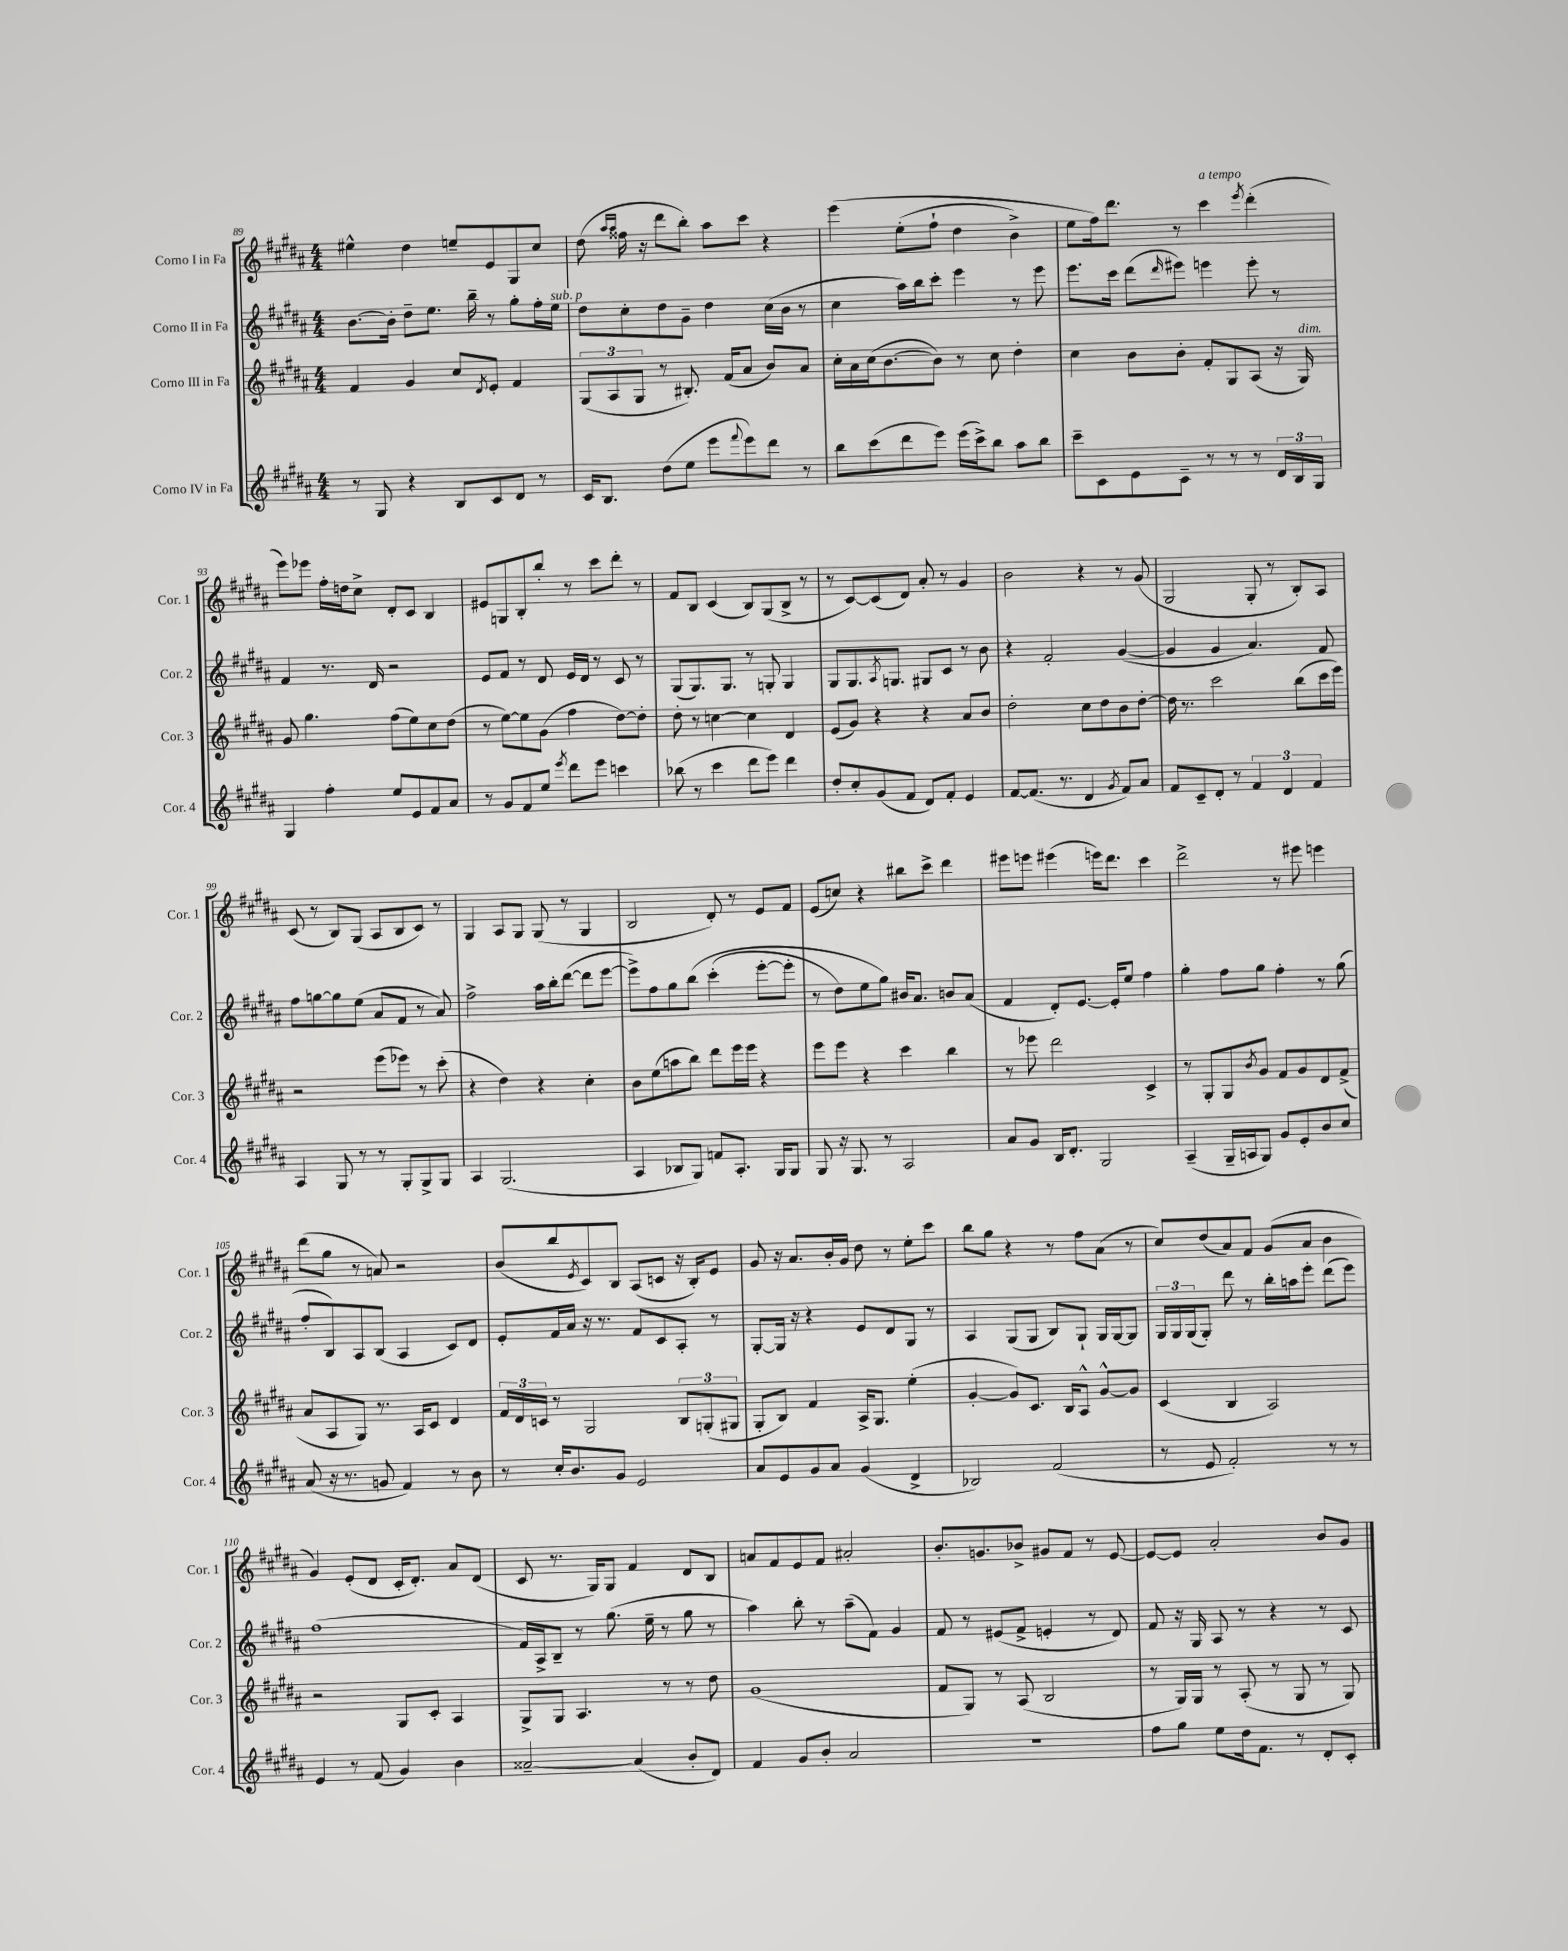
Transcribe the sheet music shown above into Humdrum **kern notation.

**kern	**kern	**kern	**kern
*staff4	*staff3	*staff2	*staff1
*clefG2	*clefG2	*clefG2	*clefG2
*k[f#c#g#d#a#]	*k[f#c#g#d#a#]	*k[f#c#g#d#a#]	*k[f#c#g#d#a#]
*M4/4	*M4/4	*M4/4	*M4/4
8r	4f#/	[8.b\L	4ee#^^\
8G#/	.	.	.
.	.	16b'\]Jk	.
4r	4g#/	8dd#~\L	4dd#\
.	.	8.ee\J	.
8B/L	8cc#/L	.	8ee~/L
.	.	16bb~\	.
.	8qd#/	.	.
8c#/	8e'/J	8r	8e/
8d#/J	4f#/	8gg#'\L	8G#/
8r	.	16ff#'\L	8cc#/J
.	.	16ee\JJ	.
=	=	=	=
16c#/LK	(12G#/L	8dd#\L	(8dd#\
8.B/J	.	.	.
.	12A#/	.	.
.	.	.	16qqaa#/LL
.	.	.	16qqaa#/JJ
.	.	8cc#'\	16ff##\
.	12G#/J	.	.
.	.	.	16r
(8dd#\L	8r	8dd#\	8ddd#\L
8ee\J	8.B#'/)	8g#~\J	8bb'\J)
8eee\L	.	4dd#\	8aa#\L
.	(16f#/LK	.	.
8qqfff#/	.	.	.
8eee\)	8a#/J	.	8ccc#\J
8ddd#\J	8b/L)	(16cc#\LL	4r
.	.	16b\JJ	.
8r	8a#/J	8r	.
=	=	=	=
8bb\L	16cc#'\LL	4cc#\	&(4eee\
.	16a#\	.	.
(8ccc#\	(16cc#\J	.	.
.	[8.b\	.	.
8ddd#\	.	16aa#\LL)	(8ee'\L
.	.	16bb\J	.
8eee\J)	8b\]J)	8ccc#'\J	8ff#`\J
(16eee\LL	8r	4eee\	4dd#\
16ccc#^\J)	.	.	.
8bb\J	8cc#\	.	.
8aa#\L	4dd#'\	8r	4b^\)
8bb\J	.	8eee\	.
=	=	=	=
8ccc#~\L	4cc#\	8.eee\L	8ee\L
8c#\	.	.	16ff#\k&)
.	.	16ccc#\Jk	8.ddd#\J
8e\	8b\L	(8ddd#\L	.
.	.	16qqddd#/	.
8c#~\J	8b'\J	8eee#\J)	8r
8r	8f#'/L	4eee\	4ccc#\
8r	8G#/	.	.
.	.	.	8qeee/
8r	(8A#/J	8eee'\	(4ddd#'\
24d#/LL	16r	8r	.
24B/	.	.	.
.	16G#/)	.	.
24G#/JJ	.	.	.
=	=	=	=
4G#/	8g#/	4f#/	8eee\L)
.	4.gg#\	.	8eee-\J
4ff#'\	.	8.r	16ff#'\LL
.	.	.	16dd\J
.	.	.	8cc#^\J
.	.	16d#/	.
8ee/L	(8ff#\L	2r	8d#'/L
8e/	8ee\)	.	8c#/J
8f#/	8cc#\	.	4B/
8a#/J	(8dd#\J	.	.
=	=	=	=
8r	8r	8e/L	8e#/L
8g#/L	[8ee\L)	8f#/J	8G/
8f#/	8ee\]	8r	8B'/
8ee/J	(8g#\J	8d#/	8bb'/J
8qeee/	.	.	.
8ddd#\L	4ff#\	16e/LL	8r
.	.	16d#/JJ	.
8eee\J	.	8r	8ccc#\L
4ccc\	[8dd#\L)	8c#/	8ddd#'\J
.	8dd#'\]J	8r	8r
=	=	=	=
(8bb-\	8dd#'\	(8G#/L	8f#/L
8r	8r	8.G#/)	8B/J
4ccc#\	[4cc\	.	(4c#/
.	.	8.G#/J	.
8ddd#\L	4cc\]	8r	8B/L)
8eee\J)	.	8G'/	(8G#/
4ddd#\	4d#/	4G/	8B^/J
.	.	.	8r
=	=	=	=
8dd#'/L	(8e/L	8G#/L	8r
8cc#'/	8g#/J)	8.G#/	[8c#/L)
(8g#/	4r	.	(8c#/]
.	.	8qA#/	.
.	.	8.G/J	.
8f#/J	.	.	8d#/J)
8d#/L)	4r	8G#/L	8a#'/
8f#'/J	.	8c#/J	8r
4e/	8a#/L	8r	4g#/
.	8b/J	8b\	.
=	=	=	=
[8f#/L	2dd#'\	4r	2b\
(8.f#/]J	.	.	.
.	.	2f#'/	.
8.r	.	.	.
4d#/	8cc#\L	.	4r
.	8dd#\	.	.
8qg#/	.	.	.
8f#/L)	8b\	([4g#/	8r
8a#/J	[8dd#'\J	.	(8g#/
=	=	=	=
8f#/L	16dd#\]	4g#/]	2G#/
.	8.r	.	.
8c#~/	.	.	.
8d#'/J	2ccc#\	4g#/	.
8r	.	.	.
6f#/	.	4.a#/)	8G#'/
.	.	.	8r
6d#/	.	.	.
.	(8bb\L	.	8B'/L)
6f#/	.	.	.
.	16ccc#\L	8f#/	8A#/J
.	16eee\JJ)	.	.
=	=	=	=
4A#/	2r	8ff#\L	(8c#/
.	.	[8gg\	8r
8G#/	.	8gg\]	8B/L)
8r	.	(8ee\J	(8G#/J
8r	(8eee\L	8a#/L	8A#/L
8G#'/L	8eee-\J)	8f#/J	8B/
8G#^/	8r	8r	8c#/J)
8G#/J	(8ccc#'\	8a#/)	8r
=	=	=	=
4A#/	4r	2ff#^\	4G#/
(2.G#/	4dd#\)	.	8A#/L
.	.	.	8G#/J
.	4r	16aa#\LL	(8G#/
.	.	16bb'\J	.
.	.	([8ddd#\J	8r
.	4cc#'\	8ddd#\]L	4G#/
.	.	[8eee\J	.
=	=	=	=
4A#/	8b\L	8eee^\]L)	2B/
.	(8ee\	8ff#\	.
8B-/L	8aa\	8gg#\	.
8G#/J)	8bb\J)	&(8bb\J	.
8f/L	8ddd#\L	(4ccc#'\	8d#'/)
8.A#'/J	16eee\L	.	8r
.	16eee\JJ	.	.
.	4r	[8eee'\L	8e/L
16G#/LK	.	.	.
8G#/J	.	8eee'\]J	8f#/J
=	=	=	=
8G#/	8eee\L	8r	(8e/L
16r	8eee\J	8dd#\L)	8cc/J)
8.G#/	.	.	.
.	4r	8ee\	4r
8r	.	8gg#\J&)	.
2A#/	4ccc#\	16b#/LK	8bb#\L
.	.	8.a#/J	.
.	.	.	8ccc#^\J
.	4bb\	8b/L	4ddd#\
.	.	(8a#/J	.
=	=	=	=
8a#/L	8r	4f#/	8eee#\L
8g#/J	8eee-\	.	8eee\J
16B/LK	2ddd#\	8d#'/L)	(4eee#\
8.d#'/J	.	.	.
.	.	[8.e/J	.
2G#/	.	.	16eee\LK)
.	.	16e'/]LK	8.ddd#\J
.	.	8ee/J	.
.	4c#^/	4ff#\	4ccc#\
=	=	=	=
(4A#~/	8r	4gg#'\	2ddd#^\
.	8G#'/L	.	.
16G#~/LL	8G#/	8ff#\L	.
16A/J	.	.	.
.	8qb/	.	.
8G#/J)	8g#/J	8gg#\J	.
8g#/L	8f#/L	4ff#'\	8r
8e'/	8g#/	.	8eee#\
8b/	8d#/	8r	4eee\
8cc#/J	(8f#^/J	(8gg#\	.
=	=	=	=
(8a#/	8a#/L	8ff#'/L	(8ddd#\L
16r	8A#/	8B/)	8gg#\J
8.r	.	.	.
.	8G#/J)	8A#/	8r
8g/	8.r	(8B/J	8a/)
4f#/)	.	4A#/	2r
.	16A#/LK	.	.
.	8c#/J	.	.
8r	4d#/	8c#/L)	.
8b\	.	8d#/J	.
=	=	=	=
8r	24f#/LL	8e'/L	(8b/L
.	24d#/	.	.
.	24c/JJ	.	.
16cc#'/LK	8r	16f#/L	8bb/
8.b/	.	16a#/JJ	.
.	.	.	8qe/
.	2G#/	16r	8c#/)
.	.	8.r	.
8g#/J	.	.	8B/J
2e/	.	8f#/L	(8A#/L
.	.	8c#/	8c/J
.	12B/L	8A#'/J	16r
.	.	.	16B'/LK)
.	(12G'/	.	.
.	.	8r	8e/J
.	12G#/J	.	.
=	=	=	=
8a#/L	8G#'/L	[8G#'/L	8g#/
8e/	8B/J)	16G#/]Jk	16r
.	.	16r	8.a#/L
8g#/	4f#/	4r	.
8a#/J	.	.	16b'/L
.	.	.	16g#/JJ
(4g#/	16A#^/LK	8e/L	8dd#\
.	8.G#/J	.	.
.	.	8d#/	8r
4d#^/	(4ee'\	8G#/J	8ee'\L
.	.	8r	8ccc#\J
=	=	=	=
2B-/)	[4g#'/	4A#/	8bb\L
.	.	.	8gg#\J
.	8g#/]L)	(8G#/L	4r
.	8.c#/J	8G#/J	.
(2f#/	.	8B/L)	8r
.	16B/LK	.	.
.	8A#^^/J	8G#`/J	8ff#\L
.	[8g#^^/L	16G#/LL	(8a#\J
.	.	[16G#/J	.
.	8g#/]J	8G#/]J	8r
=	=	=	=
8r	(4c#/	24G#/LL	8cc#/L)
.	.	24G#/	.
.	.	(24G#/J	.
8e/	.	8G#'/J)	(8dd#/
2f#'/)	4B/	8ddd#\	8a#/)
.	.	8r	8f#/J
.	2A#/)	16bb'\LL	(8g#/L
.	.	16aa\J	.
.	.	8eee'\J	8a#/J
8r	.	(8ddd#\L	4b\
8r	.	8eee\J)	.
=	=	=	=
4e/	2r	(1ff#	4g#/)
8r	.	.	(8e'/L
(8f#/	.	.	8d#/J
4g#/)	8G#/L	.	16c#'/LK
.	.	.	8.d#'/J)
.	8c#'/J	.	.
4b\	4A#/	.	8a#/L
.	.	.	(8d#/J
=	=	=	=
[2a##~/	8G#^/L	16f#/LL)	8c#/
.	.	16A#^/J	.
.	8G#/J	8B~/J	8.r
.	4.A#/	8r	.
.	.	.	16G#/LK)
.	.	(8.gg#\	8G#/J
(4a##/]	.	.	4f#/
.	.	16ee~\	.
.	8r	8r	.
8b'/L	8r	8gg#\	8d#/L
8d#/J)	8dd#\	8r	8B/J
=	=	=	=
4f#/	(1g#	4aa#\)	8a/L
.	.	.	8f#/
8g#/L	.	8bb'\	8e/
8b'/J	.	8r	8f#/J
2a#/	.	(8aa#~\L	2a#'/
.	.	8f#\J)	.
.	.	4g#/	.
=	=	=	=
1r	8f#/L	8f#/	8.b'/L
.	8G#/J)	8r	.
.	.	.	8.g/
.	8r	(8e#/L	.
.	(8A#/	8f#^/J	8b-^/J
.	2B/	4e'/	8g#/L
.	.	.	8f#/J
.	.	8r	8r
.	.	8d#/)	[8e/
=	=	=	=
8ff#\L	8r	8f#/	8e/_L
8gg#\J	16G#/LL)	16r	8e/]J
.	16G#/JJ	16G#/	.
8ee\L	8r	8A#/	2a#'/
16dd#\k	(8A#'/	8r	.
8.f#\J	.	.	.
.	8r	4r	.
8r	8G#/	.	.
8d#'/L	8r	8r	8b/L
8c#'/J	8G#/)	8c#/	8g#/J
==	==	==	==
*-	*-	*-	*-
